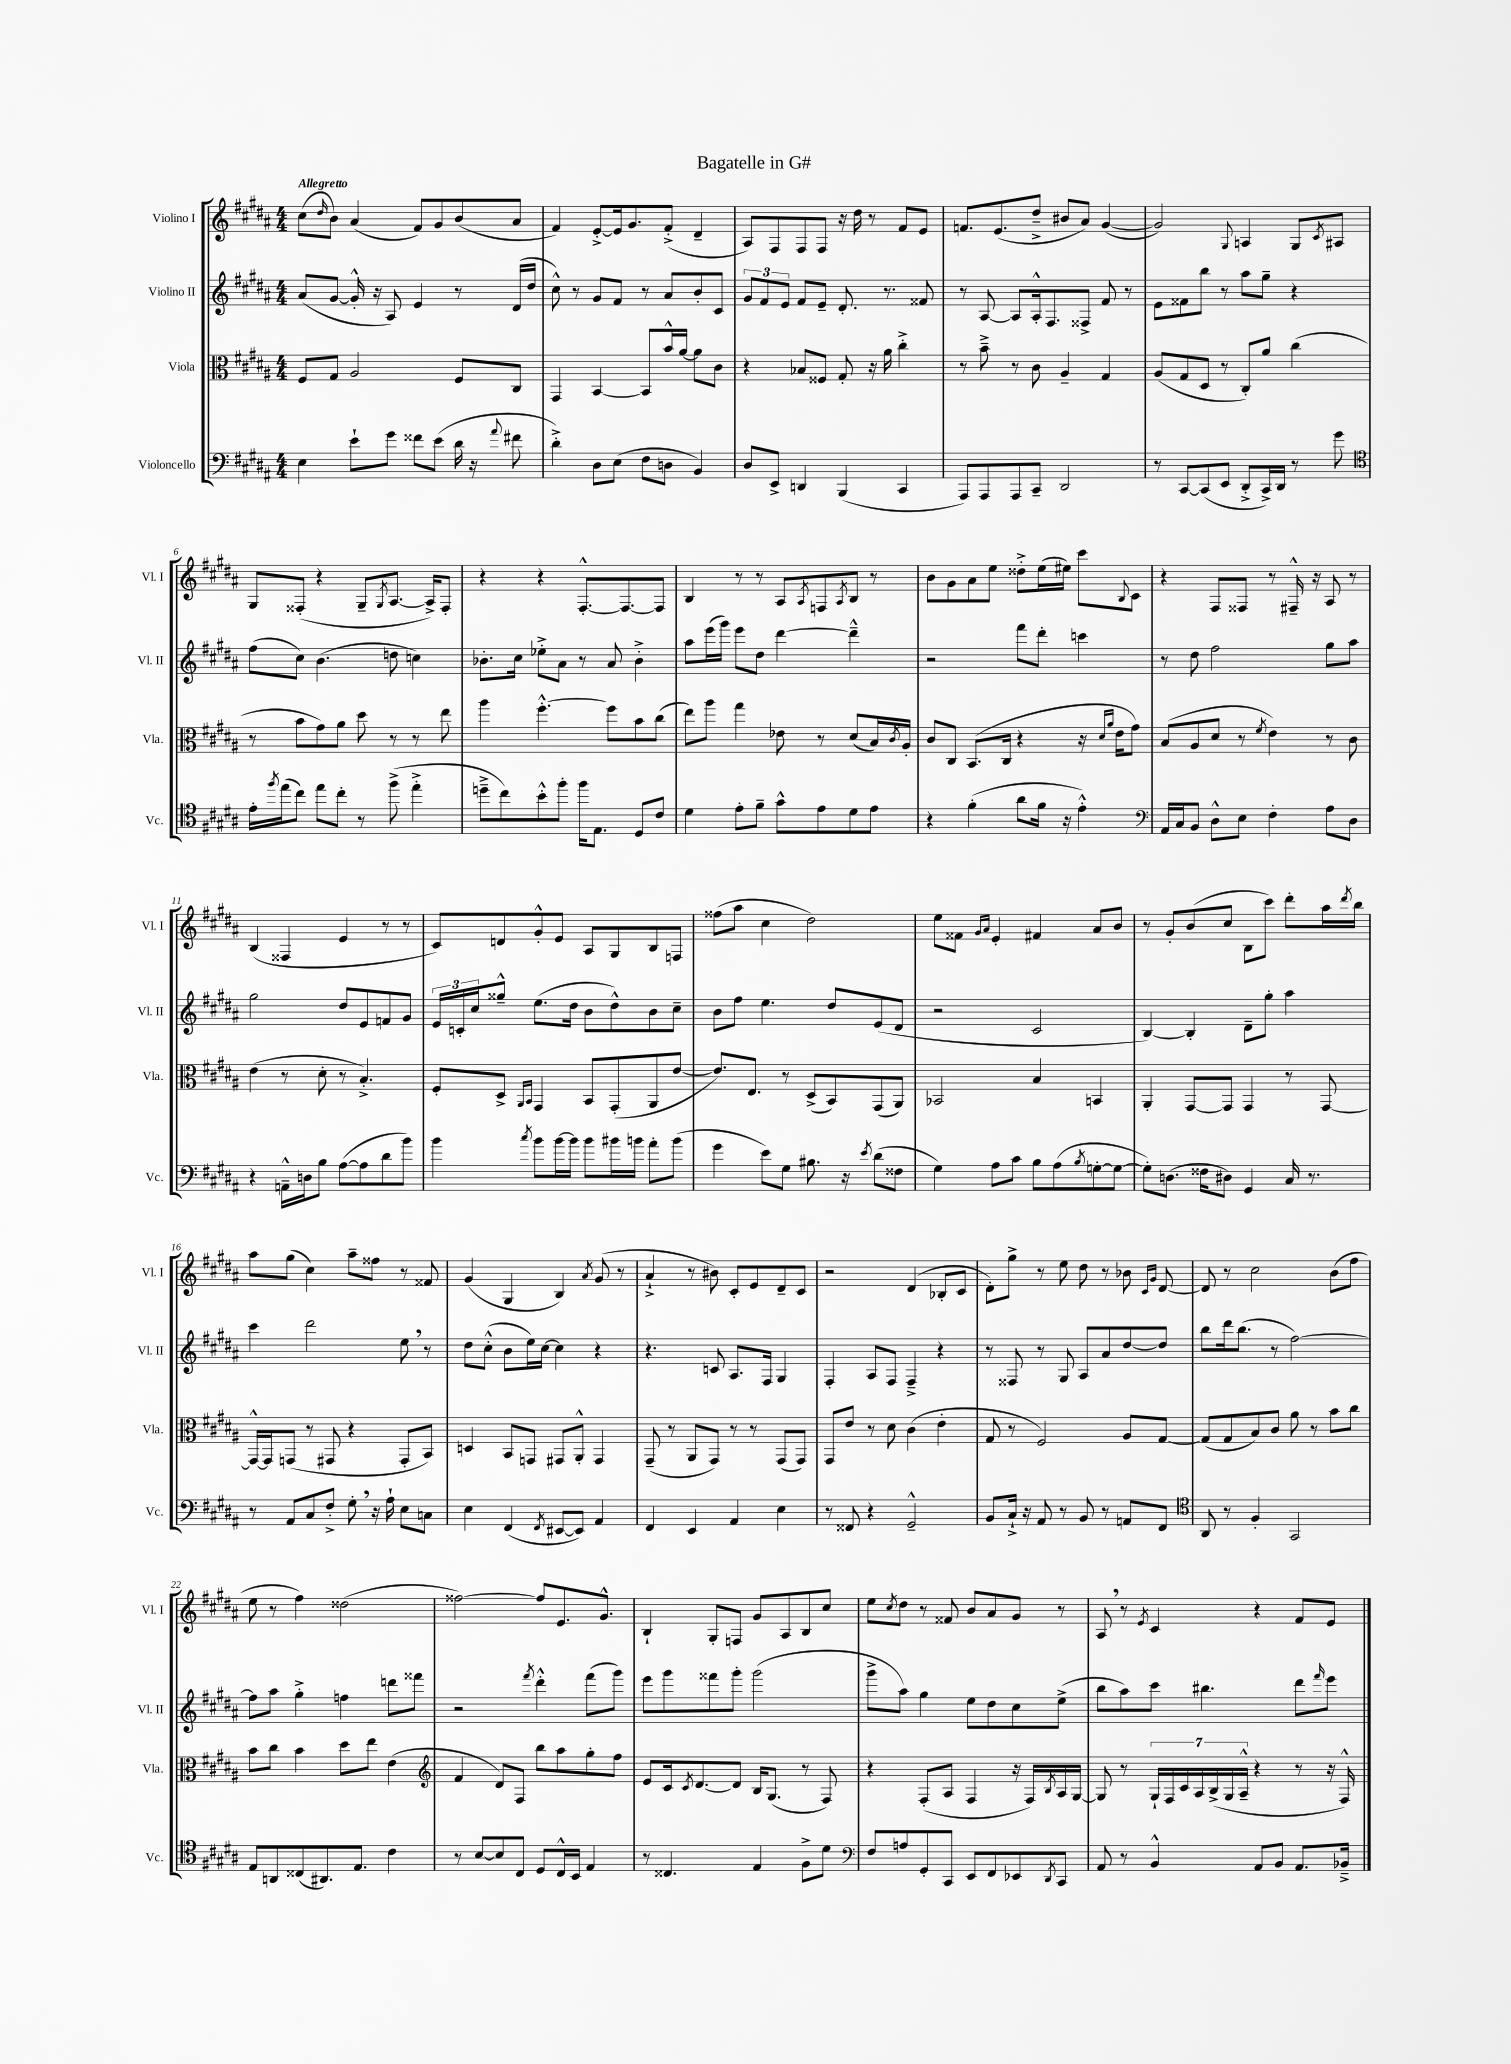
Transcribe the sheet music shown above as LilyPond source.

\header { title = "Bagatelle in G#" }
<<
\new StaffGroup <<
\new Staff = "s0" \with { instrumentName = "Violino I" shortInstrumentName = "Vl. I" } {
    \clef treble \key b \major \numericTimeSignature \time 4/4 \tempo "Allegretto"
    cis''8( \grace { dis''16 } b'8) ais'4( fis'8) gis'8 b'8( ais'8 |
    fis'4) e'8~-.-> e'16 gis'8. fis'8-.->( dis'4-- |
    ais8) fis8 fis8 fis8 r16 dis''16 r8 fis'8 e'8 |
    f'8. e'8.( dis''8---> bis'8 ais'8) gis'4~( |
    gis'2) \appoggiatura { gis8 } a4 gis8 \acciaccatura { cis'8 } ais8 |
    gis8 fisis8-.( r4 gis8-- \acciaccatura { gis8 } ais8.~ ais16->) fisis8-. |
    r4 r4 fis8.~-.-^ fis8.~ fis8 |
    b4 r8 r8 ais8 \acciaccatura { ais8 } f8 \acciaccatura { ais8 } b8 r8 |
    b'8 gis'8 ais'8 e''8 disis''8-.-> e''16( eis''16) cis'''8 \appoggiatura { b8 } cis'8 |
    r4 fis8 fisis8 r8 fis16---^ r16 ais8 r8 |
    b4( fisis4 e'4 r8 r8 |
    cis'8) d'8 gis'8-.-^ e'8 ais8 gis8 b8 f8 |
    fisis''8( ais''8 cis''4 dis''2) |
    e''8 fisis'8 \grace { gis'16 ais'16 } e'4-. fis'4 ais'8 b'8 |
    r8 gis'8-. b'8( cis''8 b8 cis'''8) dis'''8-. ais''16 \acciaccatura { dis'''8 } b''16 |
    ais''8 gis''8( cis''4) ais''8-- fisis''8 r8 fisis'8 |
    gis'4( gis4 b4) \acciaccatura { ais'8 } gis'8( r8 |
    ais'4-!-> r8 bis'8) cis'8-. e'8 dis'8-- cis'8 |
    r2 dis'4( bes8-. cis'8 |
    dis'8-.) gis''8-> r8 e''8 dis''8 r8 bes'8 \grace { cis'16 gis'16 } dis'8~ |
    dis'8 r8 cis''2 b'8( fis''8 |
    e''8 r8 fis''4) disis''2( |
    fisis''2~) fisis''8 e'8. gis'8.-^ |
    b4-! gis8-. f8 gis'8 ais8 b8 cis''8 |
    e''8 \acciaccatura { cis''8 } dis''8 r8 fisis'8 b'8 ais'8 gis'8 r8 |
    ais8 \breathe r8 \acciaccatura { e'8 } cis'4 r4 fis'8 e'8 \bar "|." |
}
\new Staff = "s1" \with { instrumentName = "Violino II" shortInstrumentName = "Vl. II" } {
    \clef treble \key b \major \numericTimeSignature \time 4/4
    ais'8( gis'8~ gis'16-.-^ r16 ais8) e'4 r8 dis'16( dis''16 |
    cis''8-^) r8 gis'8 fis'8 r8 ais'8 b'8-. cis'8 |
    \tuplet 3/2 { gis'8 fis'8 e'8 } fis'8 e'8-- dis'8.-. r8. fisis'8 |
    r8 ais8~ ais8 ais16-.-^ fis8. fisis8-> fis'8 r8 |
    e'8 fisis'8 b''8 r8 ais''8 gis''8-- r4 |
    fis''8( cis''8) b'4.( d''8 c''4) |
    bes'8.-. cis''16 ees''8-.-> ais'8 r8 ais'8 bes'4-.-> |
    ais''8 e'''16( gis'''16) e'''8 dis''8 dis'''4~ dis'''4---^ |
    r2 fis'''8 dis'''8-. c'''4 |
    r8 dis''8 fis''2 gis''8 ais''8 |
    gis''2 dis''8 e'8 f'8 gis'8 |
    \tuplet 3/2 { e'16 c'16-. cis''16 } gisis''8---^ e''8.( dis''16 b'8 dis''8-^) b'8 cis''8-- |
    b'8 fis''8 e''4. dis''8 e'8( dis'8 |
    r2 cis'2 |
    b4~) b4-. dis'8-- gis''8-. ais''4 |
    cis'''4 dis'''2 e''8 \breathe r8 |
    dis''8 cis''8-.-^( b'8 e''16) cis''16~ cis''4 r4 |
    r4. c'8 ais8. fis16 gis4 |
    fis4-. ais8 fis8 fis4---> r4 |
    r8 fisis8 r8 gis8 ais8 ais'8 dis''8~ dis''8 |
    b''8 dis'''16 b''8.( r8 fis''2~) |
    fis''8 ais''8 gis''4-.-> f''4 d'''8 fisis'''8 |
    r2 \acciaccatura { fis'''8 } dis'''4-.-^ fis'''8( gis'''8) |
    e'''8 gis'''8 fisis'''8 gis'''8-. gis'''2( |
    gis'''8-> ais''8) gis''4 e''8 dis''8 cis''8 e''8->( |
    b''8 ais''8) cis'''8 bis''4. dis'''8 \grace { fis'''16 } e'''8 \bar "|." |
}
\new Staff = "s2" \with { instrumentName = "Viola" shortInstrumentName = "Vla." } {
    \clef alto \key b \major \numericTimeSignature \time 4/4
    fis8 gis8 ais2 fis8 cis8 |
    gis,4 b,4~ b,8 b'16-^ ais'16~ ais'8 cis'8 |
    r4 bes8 fisis8 gis8-. r16 ais'16 cis''4-.-> |
    r8 b'8---> r8 cis'8 ais4-- gis4 |
    ais8( gis8 dis8 r8 cis8-.) ais'8 cis''4( |
    r8 b'8 gis'8) ais'8 dis''8 r8 r8 e''8 |
    ais''4 fis''4.~-.-^ fis''8 b'8 cis''8( |
    e''8) ais''8 gis''4 ees'8 r8 dis'8( b16) \acciaccatura { cis'8 } ais16-. |
    cis'8 cis8 b,8.( cis16 r4 r16 \grace { dis'16 ais'16 } e'16 gis'8) |
    b8( ais8 dis'8 r8 \acciaccatura { fis'8 } e'4) r8 cis'8 |
    e'4( r8 dis'8-. r8 b4.-.->) |
    fis8-. dis8-> \grace { ais,16 b,16 } gis,4 b,8 gis,8-.( ais,8 e'8~ |
    e'8.) e8. r8 dis8->( b,8) gis,8( ais,8) |
    bes,2 b4 b,4 |
    ais,4-. gis,8~ gis,8 gis,4 r8 gis,8~ |
    gis,16~-^ gis,16 g,8( r8 gis,8 r4 gis,8-. b,8) |
    d4 b,8 g,8 gis,8 ais,8-.-^ gis,4 |
    gis,8--( r8 ais,8 gis,8) r8 r8 gis,8( gis,8) |
    gis,8 e'8 r8 dis'8 cis'4( e'4-. |
    gis8 r8 fis2) ais8 gis8~ |
    gis8( gis8 b8) cis'8 ais'8 r8 b'8 cis''8 |
    b'8 cis''8 b'4 dis''8 e''8 e'4( |
    \clef treble fis'4 dis'8) fis8 b''8 ais''8 gis''8-. fis''8 |
    e'8 cis'16 \acciaccatura { cis'8 } dis'8.~ dis'8 b16 gis8.( r8 fis8) |
    r4 fis8-.( ais8 fis4 r16 fis16) \acciaccatura { b8 } ais16 gis16~ |
    gis8 r8 \tuplet 7/4 { gis16-! fis16 cis'16 ais16 b16->( gis16 ais16---^ } r4 r8 r16 fis16-^) \bar "|." |
}
\new Staff = "s3" \with { instrumentName = "Violoncello" shortInstrumentName = "Vc." } {
    \clef bass \key b \major \numericTimeSignature \time 4/4
    e4 e'8-! gis'8 fisis'8 e'8( dis'16 r16 \appoggiatura { ais'8 } fis'8 |
    dis'4-.->) dis8 e8( fis8 d8 b,4) |
    dis8 e,8-> d,4 b,,4( cis,4 |
    ais,,8) ais,,8 ais,,8 cis,8-- dis,2 |
    r8 cis,8~ cis,8( e,8 dis,8-.-> cis,16->) dis,16 r8 gis'8 |
    \clef tenor e'16-. \acciaccatura { fis''8 } e''16( cis''8) e''8 cis''8-. r8 fis''8->( e''4-.-> |
    d''8---> cis''8) b'8-.-^ fis''8-. fis''16 e8. dis8 cis'8 |
    dis'4 e'8-. fis'8-- gis'8-^ e'8 dis'8 e'8 |
    r4 fis'4-.( ais'8 fis'16 r16 e'4-.-^) |
    \clef bass ais,16 cis16 b,8 dis8-^ e8 fis4-. ais8 dis8 |
    r4 a,16---^ d16 b8 ais8~( ais8 dis'8 b'8) |
    b'4 \acciaccatura { cis''8 } b'8 b'16~ b'16 b'8 bis'16 b'16 ais'8-. b'8( |
    gis'4 e'8) gis8 bis8. r16 \acciaccatura { e'8 } dis'8( fisis8 |
    gis4) ais8 cis'8 b8 ais8( \acciaccatura { b8 } g8~-. g8~ |
    g8-.) d8.( fisis16 dis8) gis,4 cis16 r8. |
    r8 ais,8 cis8 fis8-.-> gis8-. \breathe r16 ais16-! e8 c8 |
    e4 fis,4( \acciaccatura { fis,8 } eis,8~ eis,8) ais,4 |
    fis,4 e,4 ais,4 e4 |
    r8 fisis,8 r4 gis,2---^ |
    b,8 cis16-!-> r16 ais,8 r8 b,8 r8 a,8 fis,8 |
    \clef tenor ais,8 r8 fis4-. gis,2 |
    e8 a,8 cisis8( ais,8.) e8. cis'4 |
    r8 b8~ b8 cis8 dis8 cis16-^ b,16 e4 |
    r8 cisis4. e4 fis8-> dis'8 |
    \clef bass fis8 a8 gis,8-. cis,8 e,8 fis,8 ees,8 \acciaccatura { dis,8 } cis,8 |
    ais,8 r8 b,4-^ ais,8 b,8 ais,8. bes,16---> \bar "|." |
}
>>
>>
